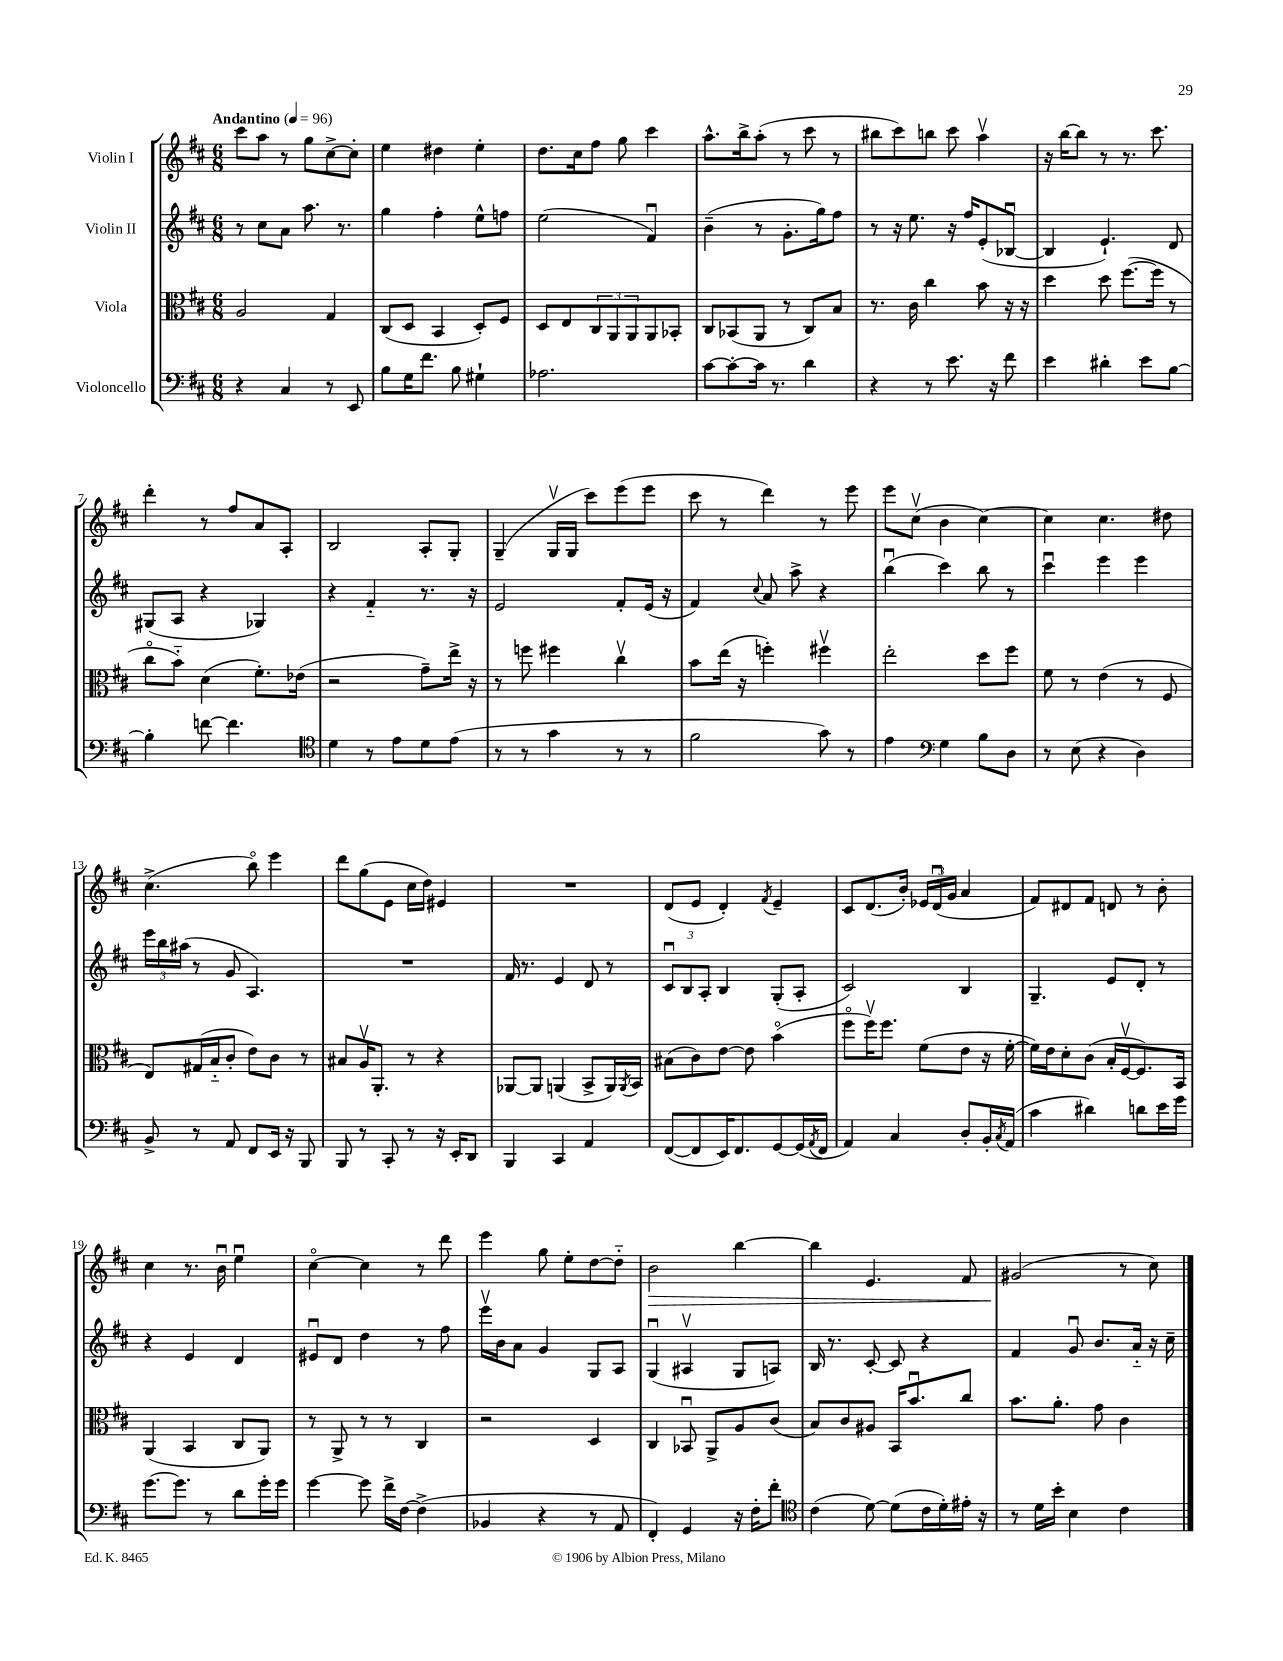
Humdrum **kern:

**kern	**kern	**kern	**kern
*staff4	*staff3	*staff2	*staff1
*clefF4	*clefC3	*clefG2	*clefG2
*k[f#c#]	*k[f#c#]	*k[f#c#]	*k[f#c#]
*M6/8	*M6/8	*M6/8	*M6/8
*MM96	*MM96	*MM96	*MM96
4r	2A/	8r	8ccc#\L
.	.	8cc#\L	8aa\J
4C#/	.	8a\J	8r
.	.	8.aa\	8gg\L
8r	4G/	.	[8cc#^\
.	.	8.r	.
8EE/	.	.	8cc#'\]J
=	=	=	=
8B\L	(8C#/L	4gg\	4ee\
16G\K	8D/J	.	.
8.f#\J	.	.	.
.	4BB/	4ff#'\	4dd#\
8B\	.	.	.
4G#`\	8D'/L)	8ee^^\L	4ee'\
.	8F#/J	8ff\J	.
=	=	=	=
2.A-\	8D/L	(2ee\	8.dd\L
.	8E/	.	.
.	.	.	16cc#\k
.	12C#/	.	8ff#\J
.	12AA/	.	.
.	.	.	8gg\
.	12AA/	.	.
.	8AA/	4f#u/)	4ccc#\
.	8BB-'/J	.	.
=	=	=	=
[8c#\L	8C#/L	(4b~\	8.aa^^\L
8c#'\_	(8BB-/	.	.
.	.	.	16bb^\k
16c#\]Jk	8AA/J	8r	(8aa'\J
8.r	.	.	.
.	8r	8.g'\L	8r
4d\	8C#/L)	.	8ccc#\
.	.	16gg\k)	.
.	8B/J	8ff#\J	8r
=	=	=	=
4r	8.r	8r	8bb#\L
.	.	16r	8ccc#\)
.	16c#\	8.ee\	.
8r	4cc#\	.	8bb\J
8.e\	.	16r	8ccc#\
.	.	16ff#/LK	.
.	8b\	(8e'/	4aav\
16r	.	.	.
8f#\	16r	[8B-u/J	.
.	16r	.	.
=	=	=	=
4e\	4dd\	4B-/]	16r
.	.	.	[16bb\LK
.	.	.	8bb\]J
4d#'\	8dd\	4.e`/)	8r
.	([8.ff#\L	.	8.r
8e\L	.	.	.
.	16ff#\]Jk	.	8.ccc#\
[8B\J	8r	8d/	.
=	=	=	=
4B'\]	8cc#o\L	(8G#/L	4ddd'\
.	8b'~\J)	8A/J	.
[8f\	(4d\	4r	8r
4.f\]	.	.	8ff#/L
.	8.f#'\L)	4G-/)	8a/
.	.	.	8A'/J
.	(16e-\Jk	.	.
=	=	=	=
*clefC4	*	*	*
4d\	2r	4r	2B/
8r	.	4f#'~/	.
8e\L	.	.	.
8d\	8g~\L)	8.r	8A'/L
(8e\J	16ee^\Jk	.	8G'/J
.	16r	16r	.
=	=	=	=
8r	8r	2e/	(4G~/
8r	8ff\	.	.
4g\	4ff#\	.	16Gv/LL
.	.	.	16G/JJ
.	.	.	8ccc#\L)
8r	4cc#v\	8f#'/L	(8eee\
8r	.	(16e/Jk	8eee\J
.	.	16r	.
=	=	=	=
2f#\	8b\L	4f#/)	8ccc#\
.	(16ee\Jk	.	8r
.	16r	.	.
.	.	8qqcc#/	.
.	4ff'\)	8a/	4ddd\)
.	.	8aa^\	.
8g\)	4ff#v\	4r	8r
8r	.	.	8eee\
=	=	=	=
4e\	2ee'\	(4bbu\	8eee\L
.	.	.	(8cc#v\J
*clefF4	*	*	*
4G\	.	4ccc#\)	4b\
8B\L	8dd\L	8bb\	[4cc#\)
8D\J	8ff#\J	8r	.
=	=	=	=
8r	8f#\	4ccc#u\	4cc#\]
(8E\	8r	.	.
4r	(4e\	4eee\	4.cc#\
4D\)	8r	4eee\	.
.	8F#/	.	8dd#\
=	=	=	=
8BB^/	8E/L)	24eee\LL	(4.cc#^\
.	.	24bb\	.
.	.	(24aa#\JJ	.
8r	(16G#/L	8r	.
.	16B'~/J	.	.
8AA/	8c#'/J	8g/	.
8FF#/L	8e\L)	4.A/)	8bbo\)
16EE/Jk	8c#\J	.	4eee\
16r	.	.	.
8BBB/	8r	.	.
=	=	=	=
8BBB/	8B#/L	2.r	8ddd\L
8r	16Av/K	.	(8gg\
.	8.AA'/J	.	.
8CC#'/	.	.	8e\J
8r	8r	.	16cc#\LL
.	.	.	16dd\JJ)
16r	4r	.	4e#/
16EE'/LK	.	.	.
8DD/J	.	.	.
=	=	=	=
4BBB/	[8AA-/L	16f#/	2.r
.	.	8.r	.
.	8AA-/]J	.	.
4CC#/	(4AA/	4e/	.
4AA/	8BB^/L	8d/	.
.	16AA/L)	8r	.
.	8qAA/	.	.
.	16BB/JJ	.	.
=	=	=	=
([8FF#/L	(8B#\L	12c#u/L	(8d/L
.	.	12B/	.
8FF#/]	8c#\)	.	8e/J
.	.	12A'/J	.
16EE/K)	[8e\J	4B/	4d'/)
8.FF#/	.	.	.
.	8e\]	.	.
.	.	.	8qf#/
[8GG/	(4bo\	(8G'/L	4e~/
(16GG/]L	.	8A'/J	.
8qAA/	.	.	.
16FF#/JJ	.	.	.
=	=	=	=
4AA/)	8ff#o\L	2c#/)	8c#/L
.	16ff#v\K)	.	(8.d/
.	8.ff#\J	.	.
4C#/	.	.	.
.	.	.	16b'/Jk)
.	(8f#\L	.	24e-/LL
.	.	.	(24du/
.	.	.	24g/JJ
8D'/L	8e\J	4B/	4a/
16BB'/L	16r	.	.
8qC#/	.	.	.
(16AA/JJ	[16f#'\	.	.
=	=	=	=
4c#\	16f#\]LL)	4.G~/	8f#/L)
.	16e\J	.	.
.	8d'\	.	8d#/
4d#\)	(8c#\J	.	8f#/J
.	16B'/LL	8e/L	8d/
.	[16F#v/J	.	.
8d\L	8.F#/])	8d'/J	8r
16e\L	.	8r	8b'\
16g\JJ	16BB/Jk	.	.
=	=	=	=
[8.g\L	(4AA/	4r	4cc#\
8.g\]J	.	.	.
.	4BB/	4e/	8.r
8r	.	.	.
.	.	.	16bu\
8d\L	8C#/L	4d/	4eeu\
16g'\L	8AA/J)	.	.
16g\JJ	.	.	.
=	=	=	=
[4g\	8r	8e#u/L	[4cc#o\
.	8AA^/	8d/J	.
8g\]	8r	4dd\	4cc#\]
16f#^\LL	8r	.	.
[16F#\JJ	.	.	.
(4F#^\]	4C#/	8r	8r
.	.	8ff#\	8ddd\
=	=	=	=
4BB-/	2r	16eeev\LL	4eee\
.	.	16b\J	.
.	.	8a\J	.
4r	.	4g/	8gg\
.	.	.	8ee'\L
8r	4D/	8G/L	[8dd\
8AA/	.	8A/J	8dd'~\]J
=	=	=	=
4FF#'/)	4C#/	(4Gu/	2b\
4GG/	8BB-u/	4A#v/	.
.	8AA^/L	.	.
16r	8A/	8G/L	[4bb\
16F#'\LK	.	.	.
8f#'\J	(8c#/J	8A/J)	.
=	=	=	=
*clefC4	*	*	*
(4c#\	8B/L)	16B/	4bb\]
.	.	8.r	.
.	8c#/	.	.
[8d\)	8A#/J	[8c#'/	4.e/
(8d\]L	16BB/LK	8c#/]	.
.	8.bu/	.	.
16c#\L	.	4r	.
16d'\)	.	.	.
16e#'\JJ	8cc#/J	.	8f#/
16r	.	.	.
=	=	=	=
8r	8.b\L	4f#/	(2g#/
16d\LL	.	.	.
16b'\JJ	8.a'\J	.	.
4B\	.	8gu/	.
.	8g\	8.b/L	.
4c#\	4c#\	.	8r
.	.	16a'~/Jk	.
.	.	16r	8cc#\)
.	.	16cc#~\	.
==	==	==	==
*-	*-	*-	*-
